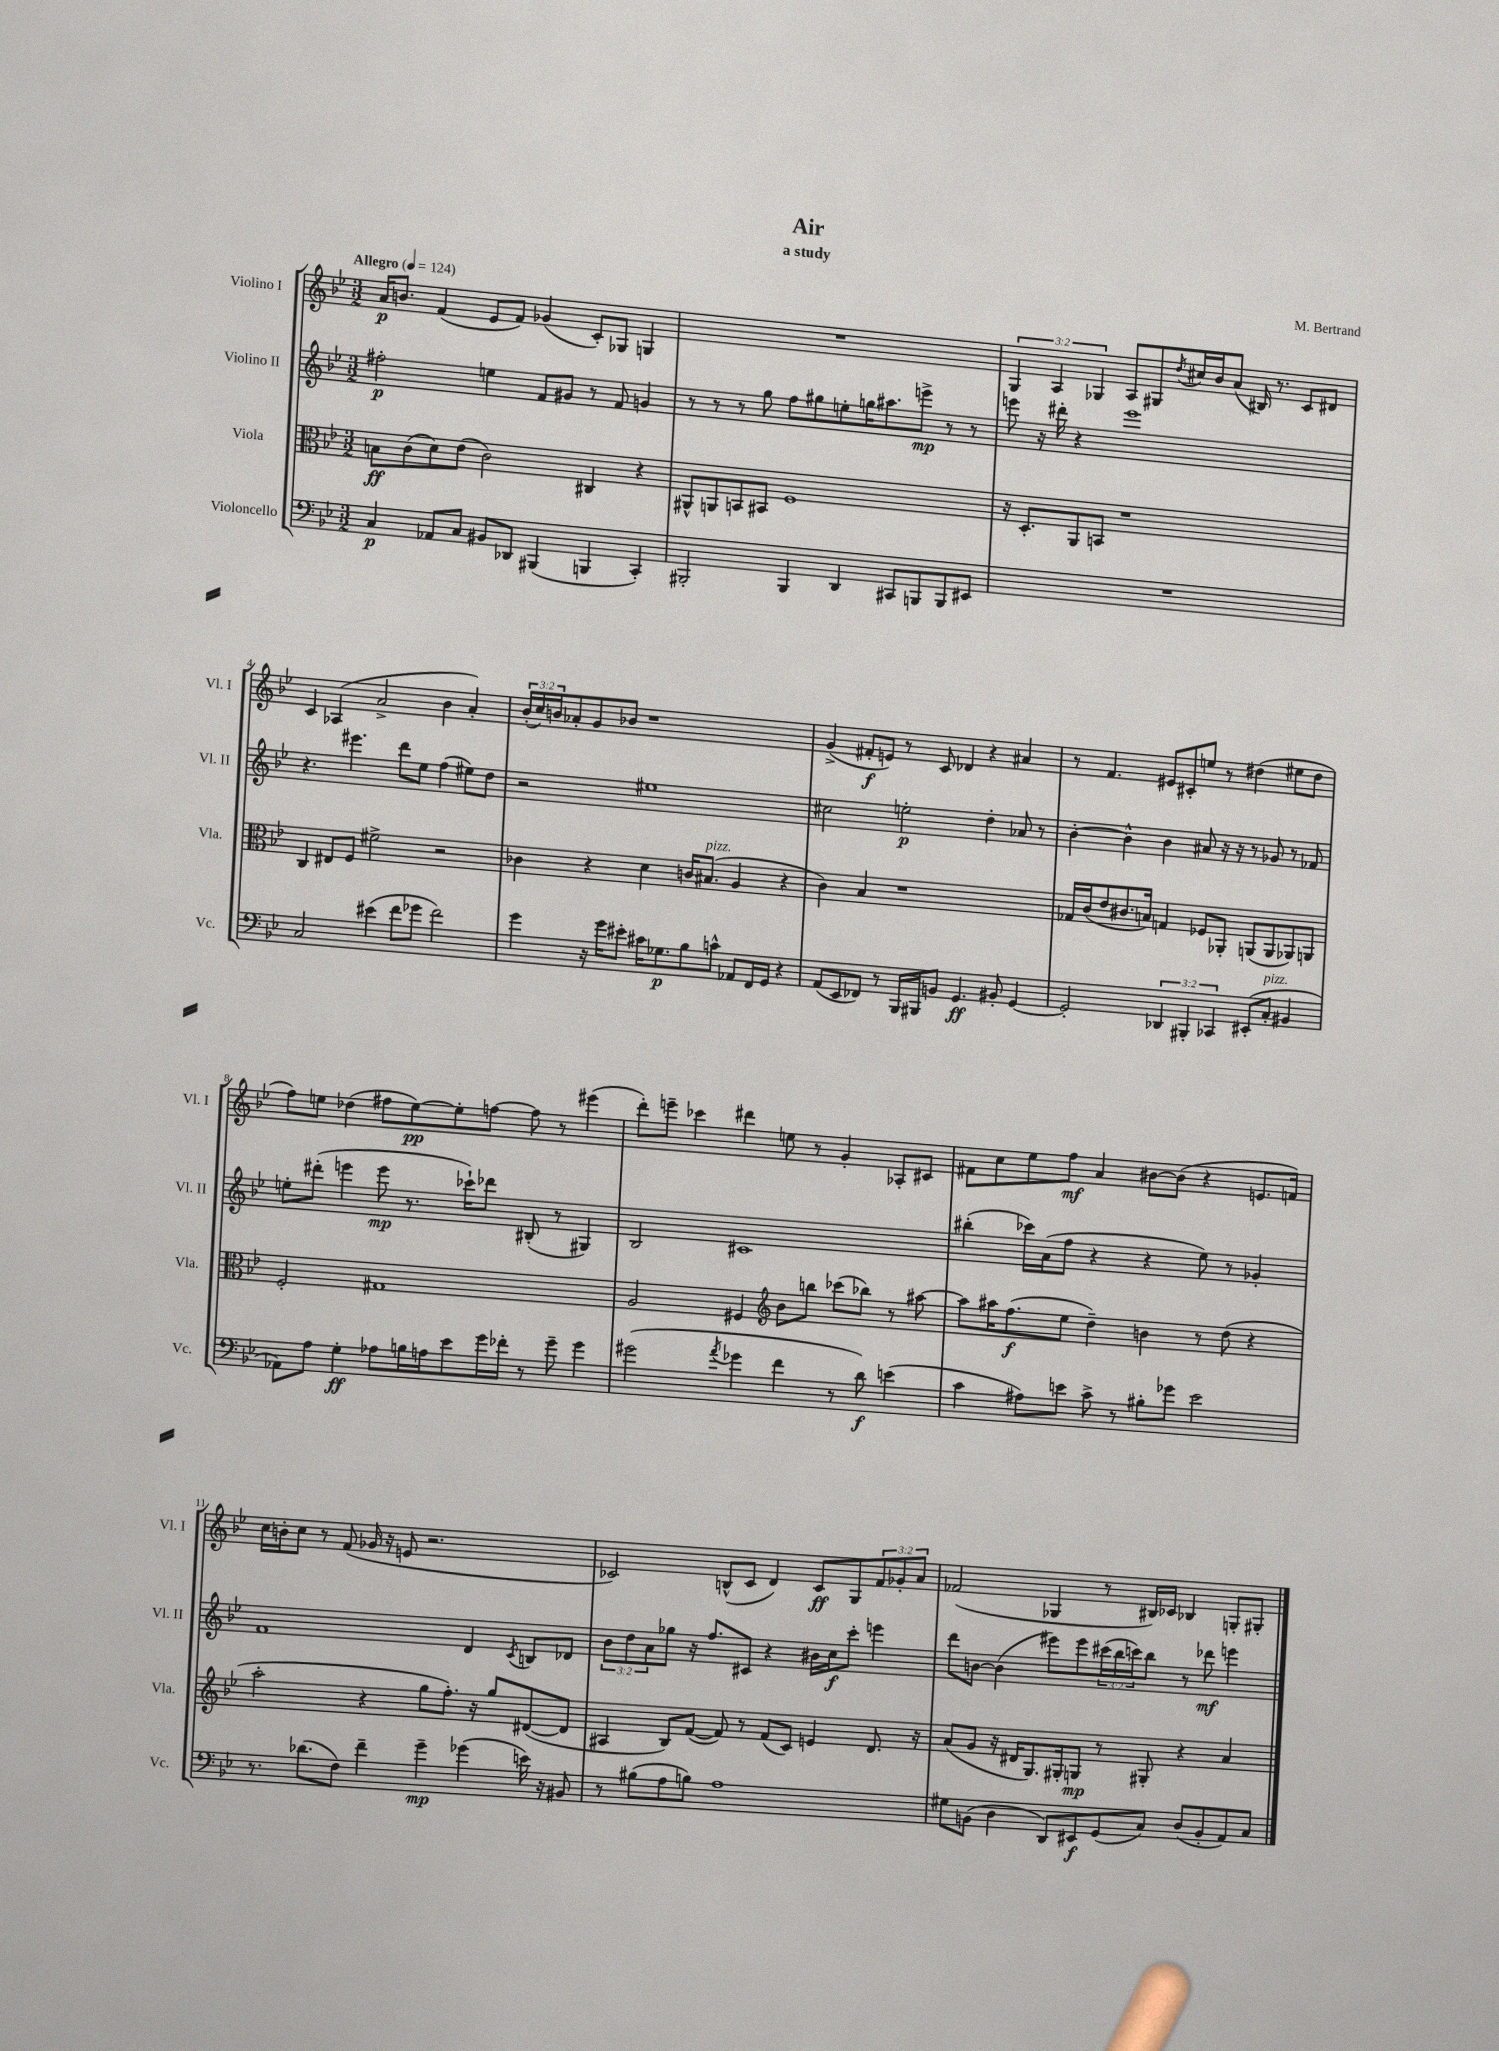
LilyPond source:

\header { title = "Air" composer = "M. Bertrand" subtitle = "a study" }
<<
\new StaffGroup <<
\new Staff = "s0" \with { instrumentName = "Violino I" shortInstrumentName = "Vl. I" } {
    \clef treble \key bes \major \numericTimeSignature \time 3/2 \override Staff.TupletNumber.text = #tuplet-number::calc-fraction-text \tempo "Allegro" 4 = 124
    a'16\p b'8. f'4( ees'8 f'8) ges'4( c'8-.) ges8 g4 |
    R1. |
    \tuplet 3/2 { g4 a4 ges4 } a8 gis8 \acciaccatura { d''8 } cis''16 bes'16 a'8( bis16) r8. c'8 dis'8 |
    c'4 aes4( a'2-> bes'4 a'4-.) |
    \tuplet 3/2 { bes'16-.( c''16) b'16 } aes'8-. g'8 bes'8 r1 |
    g'4->( fis'8-.\f e'8) r8 c'8 des'4 r4 ais'4 |
    r8 f'4. eis'8 cis'8-. e''8 r8 dis''4( eis''8 dis''8 |
    f''8) e''8 des''4( fis''8 e''8~\pp) e''8-. f''8~ f''8 r8 eis'''4( |
    d'''8-.) e'''8-- ces'''4 dis'''4 e''8 r8 g'4-. aes8-. cis'8 |
    fis'8 c''8 ees''8 f''8\mf a'4 bis'8~ bis'8( r4 e'8. f'16) |
    c''16 b'16-. c''8 r8 f'8( ges'16 r16 e'8 r2. |
    ces'2) b8-^( ces'8 d'4) ces'8\ff g8 \tuplet 3/2 { f'8 ges'8-. a'8 } |
    fes'2( ges4 r8 bis16) ces'16 bes4 g8-. gis8-. \bar "|." |
}
\new Staff = "s1" \with { instrumentName = "Violino II" shortInstrumentName = "Vl. II" } {
    \clef treble \key bes \major \numericTimeSignature \time 3/2 \override Staff.TupletNumber.text = #tuplet-number::calc-fraction-text
    fis''2-.\p e''4 f'8 gis'8 r8 f'8 g'4 |
    r8 r8 r8 g''8 f''8 gis''8 e''8-. g''16 ais''8. e'''8->\mp r8 r8 |
    e'''8 r16 dis'''16-. r4 e'''1 |
    r4. eis'''4. d'''8 ees''8 f''4( eis''8) d''8 |
    r2 eis''1 |
    cis''2 e''2-.\p d''4-. aes'8 r8 |
    bes'4~-. bes'4-^ bes'4 ais'8 r16 r16 r8 ges'8 r8 fes'8 |
    e''8-. dis'''8-.( e'''4 e'''8\mp r8. ces'''16-!) des'''8 bis8-.( r8 gis4) |
    bes2 cis'1 |
    bis''4-.( ces'''16) a'16( f''8 r4 r4 ees''8) r8 ges'4-. |
    f'1 d'4 \acciaccatura { c'8 } b8 des'8 |
    \tuplet 3/2 { bes'8 d''8 a'8 } ges''8 r16 f''8. cis'8 r4 bis'16 c''16\f c'''8-. e'''4 |
    d'''8 b'8~ b'4( eis'''8) eis'''8 \tuplet 3/2 { cis'''16( bes''16 c'''16) } bes''8 r8 des'''8\mf e'''4 \bar "|." |
}
\new Staff = "s2" \with { instrumentName = "Viola" shortInstrumentName = "Vla." } {
    \clef alto \key bes \major \numericTimeSignature \time 3/2
    b8\ff c'8( d'8) ees'8( c'2) cis4 r4 |
    ais,8-^ a,8 b,8 bis,8 f1 |
    r16 d8.-. a,8 b,8 r1 |
    c4 eis8 f8 fis'2-> r2 |
    ces'4 r4 d'4 c'16 bis8.^\markup { \italic "pizz." }( a4 r4 |
    c'4) bes4 r1 |
    ges16 c'16( ees'8 cis'8. b16) g4 fes8 aes,8-. a,8( a,8 aes,8) a,8 |
    f2-. gis1 |
    a2 fis4 \clef treble bes'8 b''8 ces'''8( bes''8) r8 ais''8~ |
    ais''8 ais''16 f''8.\f( ees''8 d''4--) b'4 r8 d''8( r4 |
    a''2-. r4 g''8 f''8.-.) r16 g''8 dis'8~( dis'8 |
    ais4 bes8) f'8~( f'8) r8 f'8( c'8) e'4 d'8. r16 |
    a'8( g'8 r16 dis'16 g8.) gis16-. g8\mp r8 gis8-. r4 a'4 \bar "|." |
}
\new Staff = "s3" \with { instrumentName = "Violoncello" shortInstrumentName = "Vc." } {
    \clef bass \key bes \major \numericTimeSignature \time 3/2 \override Staff.TupletNumber.text = #tuplet-number::calc-fraction-text
    c4\p aes,8 c8 bis,8 des,8 bis,,4( b,,4 c,4-.) |
    bis,,2-. bis,,4 d,4 cis,8 b,,8 b,,8 eis,8 |
    R1. |
    c2 eis'4( f'8 ges'8 f'2) |
    g'4 r16 g'16 eis'8-. cis'16 ges8.\p bes8 c'8-^ aes,8 f,16 g,16 r4 |
    a,8( ees,8 fes,8) r8 bes,,16 bis,,16 b,8 g,4.\ff bis,8-. g,4~ |
    g,2-. \tuplet 3/2 { des,4 bis,,4-. ces,4 } eis,8-.( c8-.^\markup { \italic "pizz." } bis,4 |
    aes,8) a8 g4-.\ff aes8 b16 a16 ees'8 g'16 fes'16-. r8 g'8-- g'4 |
    gis'2( \acciaccatura { a'8 } ges'4 f'4 r8 d'8\f) e'4( |
    c'4 ais8) e'8 c'8-> r8 bis8-. ges'8 e'2 |
    r8. des'8.( f8) f'4-- g'4--\mp ges'4( e'16) r16 bis,8 |
    r8 bis8( a8 b8) a1 |
    gis8 b,8( d4 d,8) eis,8\f g,8( c8) d8( b,8-. a,8) c8 \bar "|." |
}
>>
>>
